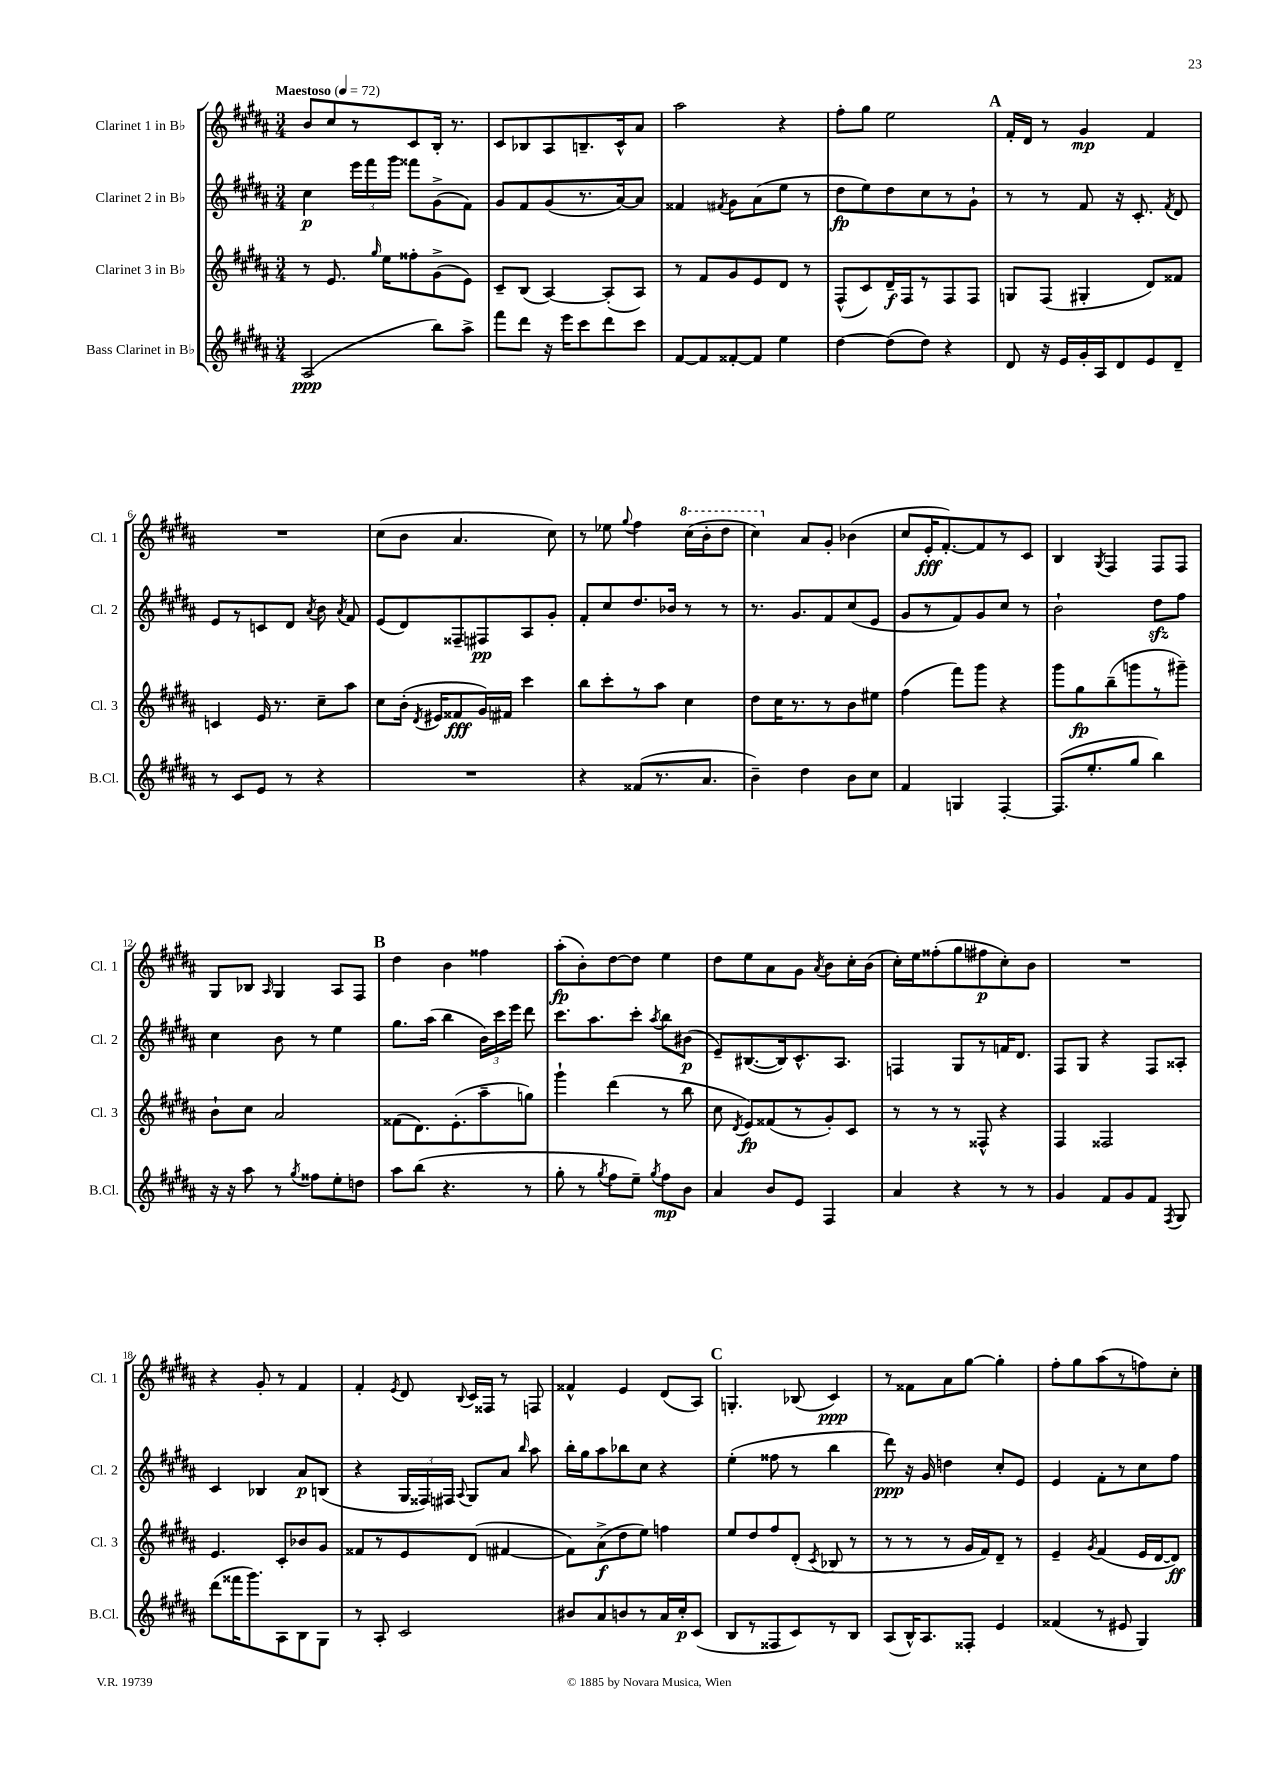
<<
\new StaffGroup <<
\new Staff = "s0" \with { instrumentName = "Clarinet 1 in Bb" shortInstrumentName = "Cl. 1" } {
    \clef treble \key b \major \numericTimeSignature \time 3/4 \tempo "Maestoso" 4 = 72
    \autoBeamOff b'8[ cis''8 r8 cis'8 b16]-. r8. |
    cis'8[ bes8 ais8 b8.-- cis'16-^ ais'8] |
    ais''2 r4 |
    fis''8[-. gis''8] e''2 |
    \mark \markup { \bold "A" } fis'16[-. dis'16] r8 gis'4\mp fis'4 |
    R2. |
    cis''8[( b'8] ais'4. cis''8) |
    r8 ees''8 \appoggiatura { gis''8 } fis''4 \ottava #1 cis'''16[( b''16-. dis'''8] |
    cis'''4) \ottava #0 ais'8[ gis'8]-. bes'4( |
    cis''8[ e'16-.\fff fis'8.~-.) fis'8 r8 cis'8] |
    b4 \acciaccatura { gis8 } fis4 fis8[ fis8] |
    gis8[ bes8] \grace { ais16 } gis4 ais8[ fis8] |
    \mark \markup { \bold "B" } dis''4 b'4 fisis''4 |
    ais''8[-.\fp( b'8-.) dis''8~ dis''8] e''4 |
    dis''8[ e''8 ais'8 gis'8] \acciaccatura { ais'8 } b'8[ cis''16-. b'16]( |
    cis''16[-.) e''16 fisis''8-.( gis''8 fis''8\p cis''8-.) b'8] |
    R2. |
    r4 gis'8-. r8 fis'4 |
    fis'4-. \acciaccatura { e'8 } dis'8 \appoggiatura { b8 } cis'16[ fisis16] r8 f8 |
    fisis'4-^ e'4 dis'8[( ais8]) |
    \mark \markup { \bold "C" } g4.-. bes8( cis'4\ppp) |
    r8 fisis'8[ ais'8 gis''8]~ gis''4-. |
    fis''8[-. gis''8 ais''8( r8 f''8) cis''8]-. \bar "|." |
}
\new Staff = "s1" \with { instrumentName = "Clarinet 2 in Bb" shortInstrumentName = "Cl. 2" } {
    \clef treble \key b \major \numericTimeSignature \time 3/4
    \autoBeamOff cis''4\p \tuplet 3/2 { e'''16[ fis'''16 gis'''16] } fisis'''8[ gis'8->( fis'8]) |
    gis'8[ fis'8 gis'8( r8. ais'16~) ais'8] |
    fisis'4 \acciaccatura { fis'8 } gis'8[ ais'8( e''8] r8 |
    dis''8[\fp e''8) dis''8 cis''8 r8 gis'8]-! |
    \mark \markup { \bold "A" } r8 r8 fis'8 r16 cis'8.-. \acciaccatura { fis'8 } dis'8 |
    e'8[ r8 c'8 dis'8] \acciaccatura { ais'8 } b'8 \acciaccatura { ais'8 } fis'8 |
    e'8[( dis'8) fisis8-- fis8\pp ais8 gis'8]-. |
    fis'8[-. cis''8 dis''8. bes'16] r8 r8 |
    r8. gis'8.[ fis'8 cis''8( e'8] |
    gis'8[ r8 fis'8) gis'8 cis''8] r8 |
    b'2-! dis''8[\sfz fis''8] |
    cis''4 b'8 r8 e''4 |
    \mark \markup { \bold "B" } gis''8.[ ais''16]( b''4 \tuplet 3/2 { b'16[) cis'''16 e'''16] } dis'''8 |
    cis'''8.[ ais''8. cis'''8]-. \acciaccatura { ais''8 } b''8[ bis'8]\p( |
    e'8[--) bis8.~( bis16) cis'8.-^ ais8.] |
    f4 gis8[ r8 f'16 dis'8.] |
    fis8[ gis8] r4 fis8[ aisis8]-. |
    cis'4 bes4 ais'8[\p b8]( |
    r4 \tuplet 3/2 { gis16[ fisis16) fis16] } \appoggiatura { ais8 } gis8[ ais'8] \grace { b''16 } ais''8 |
    b''16[-. gis''16 ais''8 bes''8 cis''8] r4 |
    \mark \markup { \bold "C" } e''4-.( fisis''8 r8 b''4 |
    dis'''8\ppp) r16 gis'16 d''4 cis''8[-. e'8] |
    e'4 fis'8[-. r8 cis''8 fis''8] \bar "|." |
}
\new Staff = "s2" \with { instrumentName = "Clarinet 3 in Bb" shortInstrumentName = "Cl. 3" } {
    \clef treble \key b \major \numericTimeSignature \time 3/4
    \autoBeamOff r8 e'8. \grace { gis''16 } e''16[ fisis''8-. gis'8->( e'8]) |
    cis'8[-- b8]( ais4~) ais8[-.( ais8]) |
    r8 fis'8[ gis'8 e'8 dis'8] r8 |
    fis8[-^( cis'8) dis'16--\f fis16 r8 fis8 fis8] |
    \mark \markup { \bold "A" } g8[ fis8]( gis4-. dis'8[) fisis'8] |
    c'4 e'16 r8. cis''8[-- ais''8] |
    cis''8[ b'16]-.( \acciaccatura { dis'8 } eis'16[ fisis'8\fff gis'16) fis'16] cis'''4 |
    b''8[ cis'''8-. r8 ais''8] cis''4 |
    dis''8[ cis''16 r8. r8 b'8 eis''8] |
    fis''4( fis'''8[) gis'''8] r4 |
    gis'''8[ gis''8\fp b''8--( g'''8 r8 gis'''8]--) |
    b'8[-! cis''8] ais'2 |
    \mark \markup { \bold "B" } fisis'8[( dis'8.) e'8.-.( ais''8-- g''8]) |
    gis'''4-! dis'''4( r8 b''8 |
    cis''8 \acciaccatura { dis'8 } e'8[\fp) fisis'8( r8 gis'8-.) cis'8] |
    r8 r8 r8 fisis8-^ r4 |
    fis4 fisis2 |
    e'4. cis'8[-. bes'8 gis'8] |
    fisis'8[ r8 e'8 dis'8]( fis'4~ |
    fis'8[) ais'8->\f( dis''8 e''8]) f''4 |
    \mark \markup { \bold "C" } e''8[ dis''8 fis''8 dis'8]-.( \acciaccatura { cis'8 } bes8 r8 |
    r8 r8 r8 gis'16[ fis'16) dis'8]-- r8 |
    e'4-- \acciaccatura { gis'8 } fis'4( e'16[ dis'16~ dis'8]\ff) \bar "|." |
}
\new Staff = "s3" \with { instrumentName = "Bass Clarinet in Bb" shortInstrumentName = "B.Cl." } {
    \clef treble \key b \major \numericTimeSignature \time 3/4
    \autoBeamOff ais2\ppp( b''8[) ais''8]-> |
    fis'''8[ dis'''8] r16 e'''16[ cis'''8 dis'''8 cis'''8] |
    fis'8[~ fis'8 fisis'8~-. fisis'8] e''4 |
    dis''4~ dis''8[( dis''8]) r4 |
    \mark \markup { \bold "A" } dis'8 r16 e'16[ gis'16-. ais16 dis'8 e'8 dis'8]-- |
    r8 cis'8[ e'8] r8 r4 |
    R2. |
    r4 fisis'8[( r8. ais'8.] |
    b'4--) dis''4 b'8[ cis''8] |
    fis'4 g4 fis4~-. |
    fis8.[( e''8.-. gis''8] b''4) |
    r16 r16 ais''8 r8 \acciaccatura { gis''8 } fisis''8[ e''8-. d''8] |
    \mark \markup { \bold "B" } ais''8[ b''8]( r4. r8 |
    gis''8-. r8 \acciaccatura { gis''8 } fis''8[ e''8]--) \acciaccatura { gis''8 } fis''8[\mp b'8] |
    ais'4 b'8[ e'8] fis4 |
    ais'4 r4 r8 r8 |
    gis'4 fis'8[ gis'8 fis'8] \acciaccatura { fis8 } gis8 |
    dis'''8[( fisis'''16 gis'''8.) ais8 b8 gis8] |
    r8 ais8-. cis'2 |
    bis'8[ ais'8 b'8 r8 ais'16 cis''16-.\p cis'8]( |
    \mark \markup { \bold "C" } b8[ r8 fisis8 cis'8) r8 b8] |
    ais8[( b16-^) ais8. fisis8]-. e'4 |
    fisis'4( r8 eis'8 gis4) \bar "|." |
}
>>
>>
